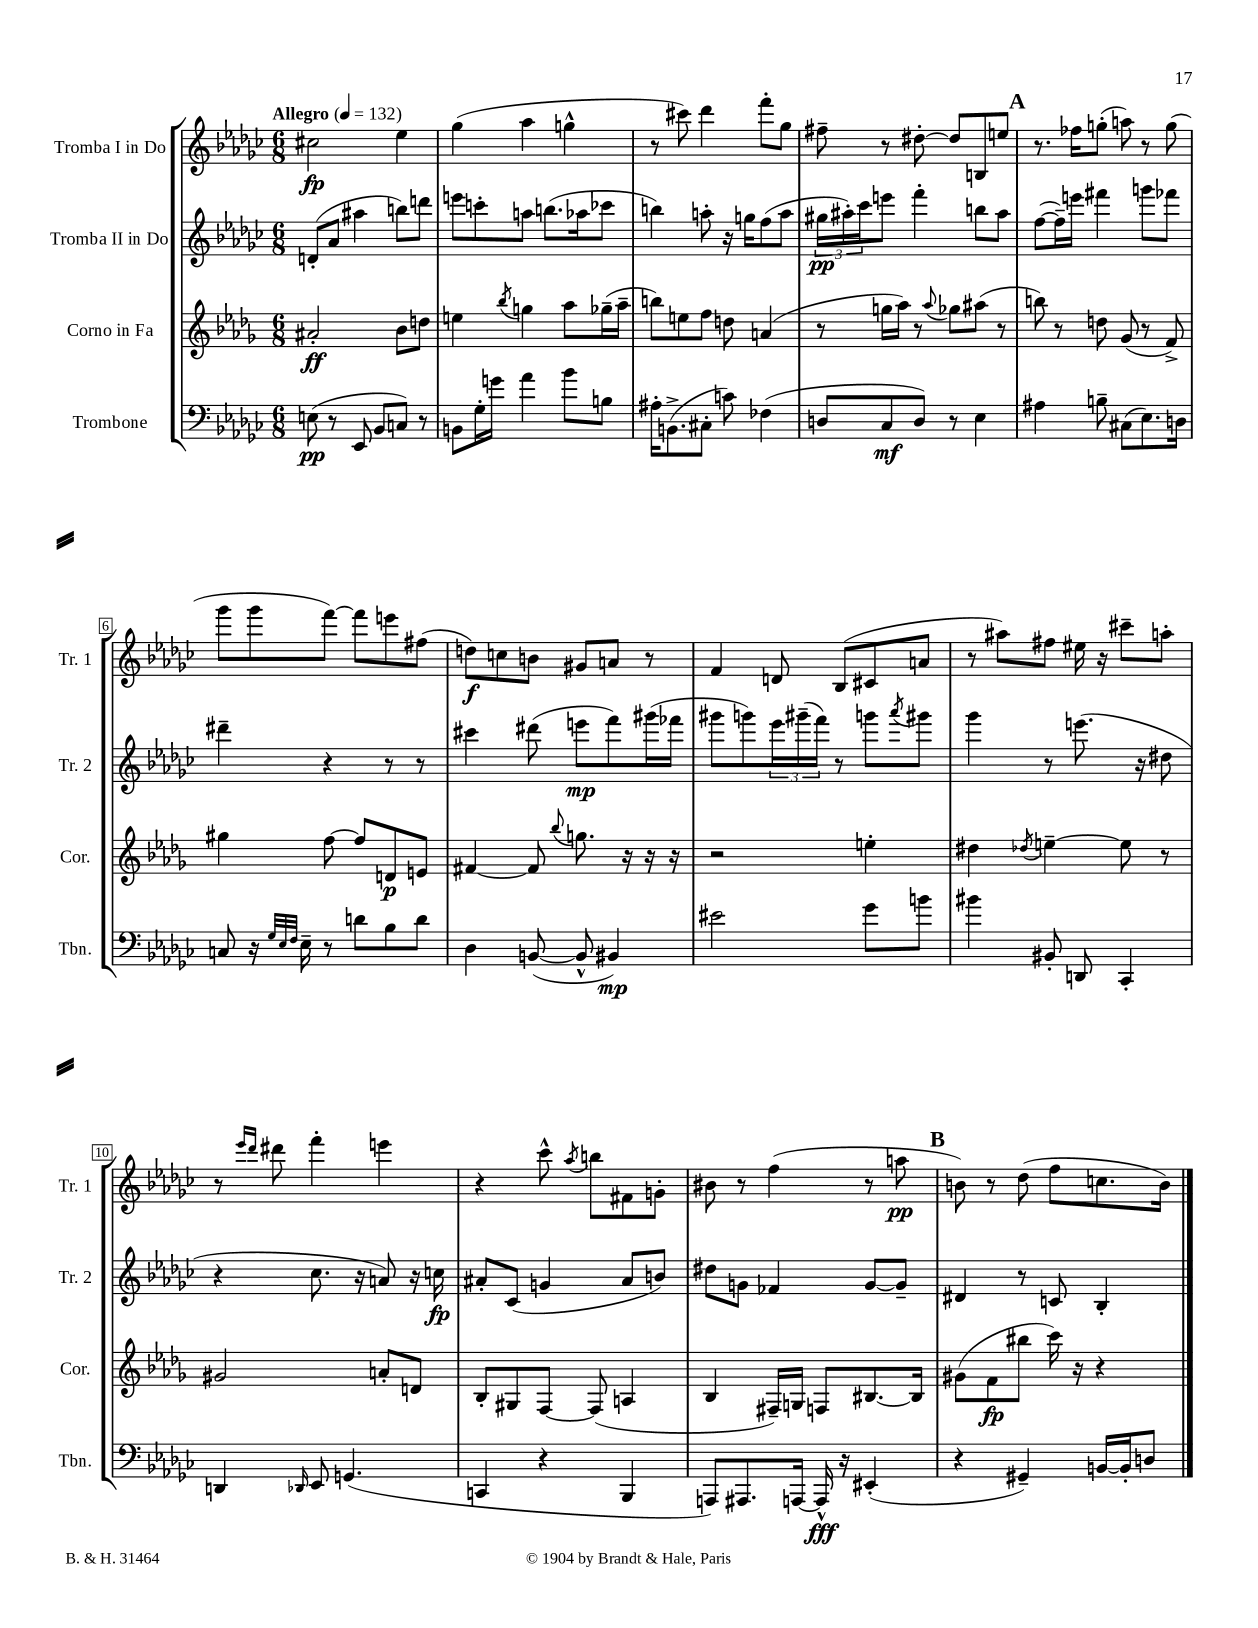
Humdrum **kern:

**kern	**kern	**kern	**kern
*staff4	*staff3	*staff2	*staff1
*clefF4	*clefG2	*clefG2	*clefG2
*k[b-e-a-d-g-c-]	*k[b-e-a-d-g-]	*k[b-e-a-d-g-c-]	*k[b-e-a-d-g-c-]
*M6/8	*M6/8	*M6/8	*M6/8
*MM132	*MM132	*MM132	*MM132
(8E	2a#'	(8d'	2cc#
8r	.	8a-	.
8EE-	.	4aa#	.
8BB-	.	.	.
8C)	8b-	8bb)	4ee-
8r	8dd	8ddd	.
=	=	=	=
8BB	4ee	8eee	(4gg-
16G-'	.	8ccc'	.
16g	.	.	.
.	8qbb-	.	.
4a-	4gg	8aa	4aa-
.	.	(8.bb	.
8b-	8aa-	.	4gg^^
.	.	16aa-	.
8B	(16gg-~	8ccc-	.
.	16aa-~	.	.
=	=	=	=
16A#'	8bb)	4bb)	8r
(8.BB^	.	.	.
.	8ee	.	8ccc#)
8C#'	8ff	8aa'	4ddd-
8c)	8dd	16r	.
.	.	16gg	.
(4F-	(4a	(8ff	8fff'
.	.	8aa	8gg-
=	=	=	=
8D	8r	24gg#	8ff#~
.	.	24aa#')	.
.	.	24ccc-	.
8C-	16gg	8eee	8r
.	16aa-)	.	.
8D)	8r	4fff'	[8dd#'
.	8qqaa-	.	.
8r	8gg-	.	8dd#]
4E-	(8aa#	8bb	8B
.	8r	8aa#	8ee
=	=	=	=
4A#	8bb)	([8ff	8.r
.	8r	16ff~])	.
.	.	16eee	16ff-
8B~	8dd	4fff#	(8gg'
(8C#	(8g-	.	8aa)
8.E-)	8r	8ggg	8r
.	8f^)	8fff-	(8gg
16D	.	.	.
=	=	=	=
8C	4gg#	4ddd#~	8ggg-
16r	.	.	8ggg-
32qqG-	.	.	.
32qqE-	.	.	.
32qqF	.	.	.
16E-~	.	.	.
8r	[8ff	4r	[8fff)
8d	8ff]	.	8fff]
8B-	8d	8r	8eee
8d	8e	8r	(8ff#
=	=	=	=
4D-	[4f#	4ccc#	8dd)
.	.	.	8cc
([8BB	8f#]	(8ddd#	8b
.	8qqbb-	.	.
8BB^^]	8.gg	8eee	8g#
4BB#)	.	8fff)	8a
.	16r	.	.
.	16r	(16ggg#	8r
.	16r	16fff-	.
=	=	=	=
2e#	2r	8ggg#	4f
.	.	8ggg)	.
.	.	24eee-	8d
.	.	(24ggg#~	.
.	.	24fff)	.
.	.	8r	(8B-
8g-	4ee'	8ggg	8c#
.	.	8qaaa-	.
8b	.	8ggg#	8a
=	=	=	=
4b#	4dd#	4ggg-	8r
.	.	.	8aa#)
.	8qdd-	.	.
8BB#'	[4ee~	8r	8ff#
8DD	.	(8.eee	16ee#
.	.	.	16r
4CC-'	8ee]	.	8ccc#~
.	.	16r	.
.	8r	8dd#	8aa'
=	=	=	=
4DD	2g#	4r	8r
.	.	.	16qqeee-
.	.	.	16qqddd-
.	.	.	8ddd#
16qqDD-	.	.	.
8EE-	.	8.cc-	4fff'
(4.GG	.	.	.
.	.	16r	.
.	8a'	8a)	4eee
.	8d	16r	.
.	.	16cc	.
=	=	=	=
4CC	8B-'	8a#'	4r
.	8G#	(8c-	.
4r	[8F	4g	8ccc-^^
.	.	.	8qaa-
.	(8F]	.	8bb
4BBB-	4A	8a#	8f#
.	.	8b)	8g'
=	=	=	=
8AAA)	4B-	8dd#	8b#
8.AAA#	.	8g	8r
.	16F#~)	4f-	(4ff
[16AAA	16G	.	.
16AAA^^]	8F	.	.
16r	.	.	.
(4EE#'	[8.B#	[8g	8r
.	.	8g~]	8aa
.	16B#]	.	.
=	=	=	=
4r	(8g#	4d#	8b)
.	8f	.	8r
4GG#~)	8bb#	8r	(8dd-
.	16ccc)	8c	8ff
.	16r	.	.
[16BB	4r	4B-'	8.cc
16BB']	.	.	.
8D	.	.	.
.	.	.	16b)
==	==	==	==
*-	*-	*-	*-
